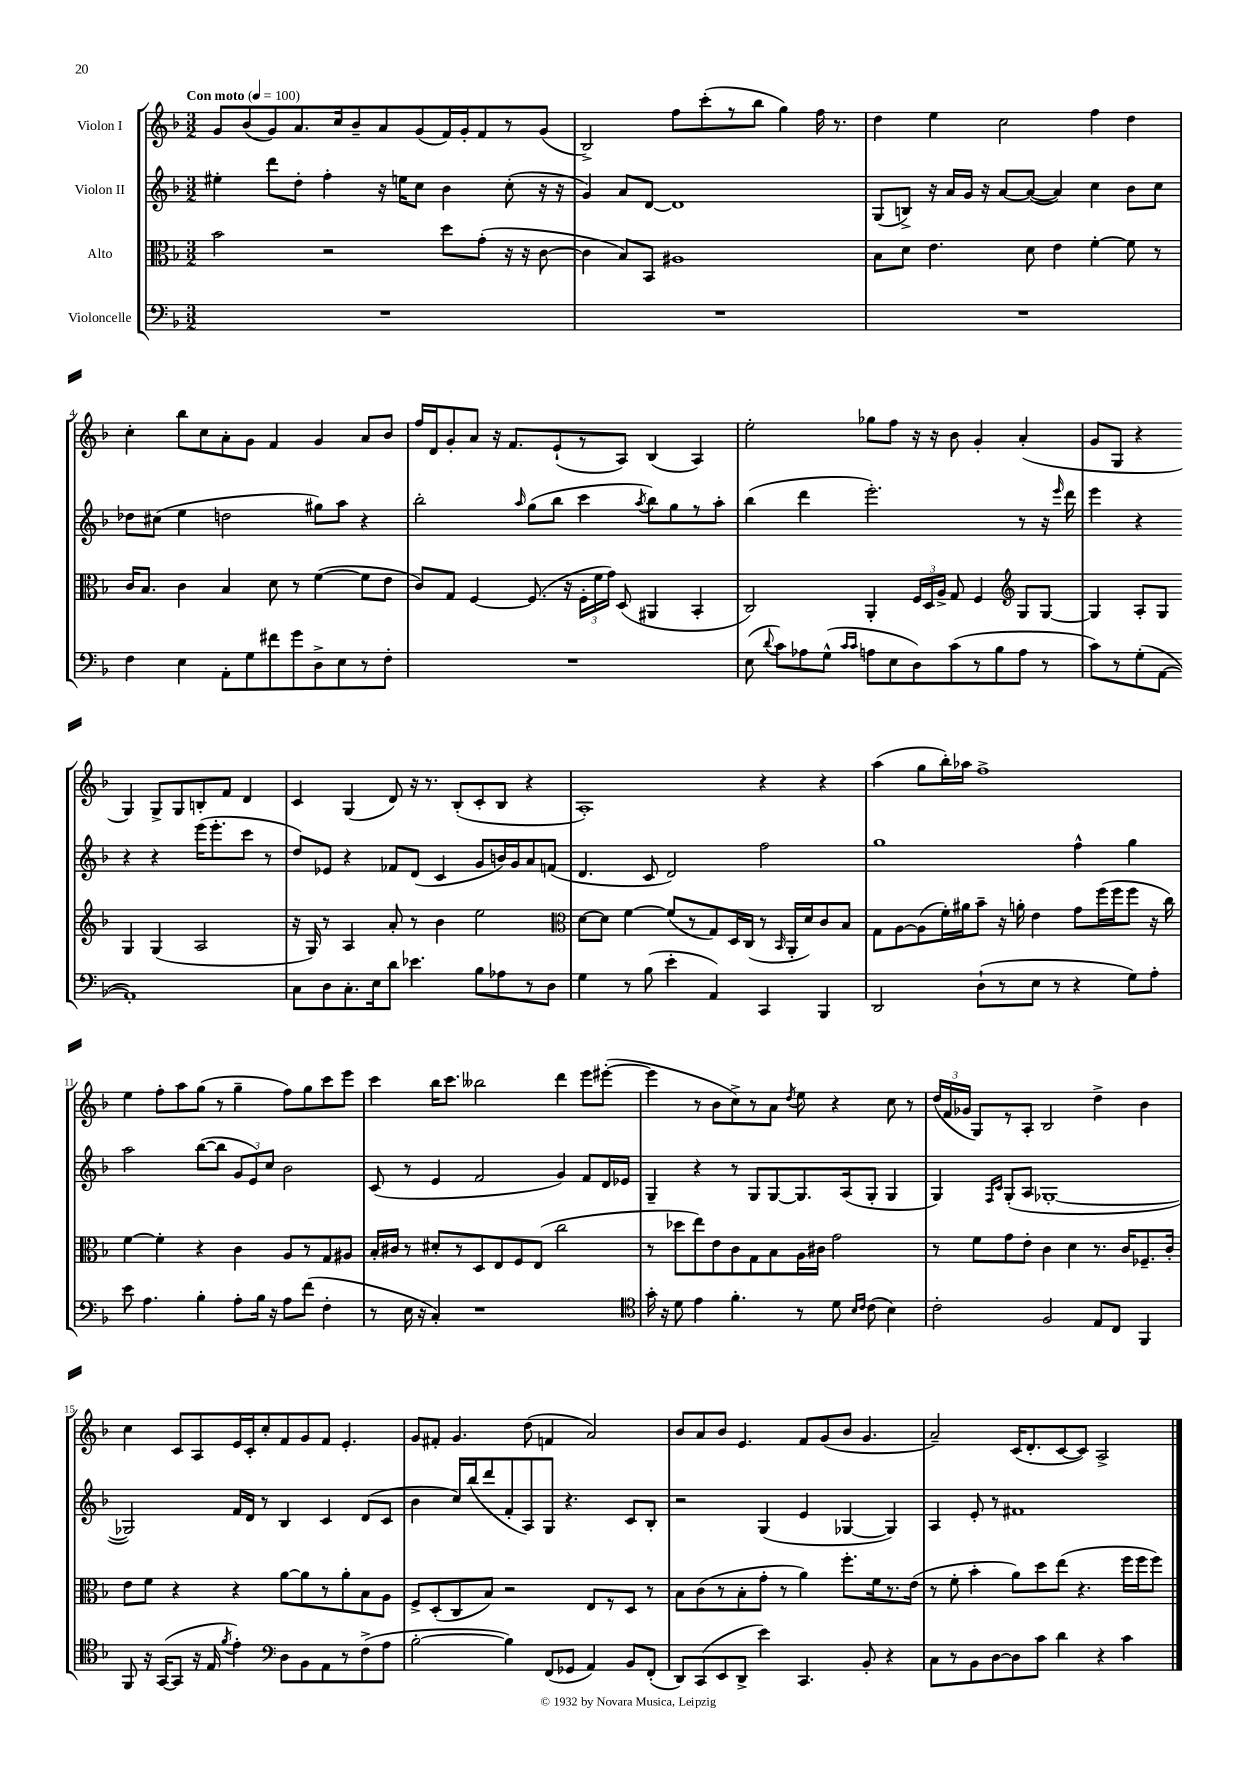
<<
\new StaffGroup <<
\new Staff = "s0" \with { instrumentName = "Violon I" } {
    \clef treble \key f \major \numericTimeSignature \time 3/2 \tempo "Con moto" 4 = 100
    \autoBeamOff g'8[ bes'8( g'8) a'8. c''16 bes'8-- a'8 g'8( f'16) g'16-. f'8 r8 g'8]( |
    bes2->) f''8[ c'''8-.( r8 bes''8] g''4) f''16 r8. |
    d''4 e''4 c''2 f''4 d''4 |
    c''4-. bes''8[ c''8 a'8-. g'8] f'4 g'4 a'8[ bes'8] |
    f''16[ d'16 g'8-. a'8] r16 f'8.[ e'8-!( r8 a8]) bes4( a4) |
    e''2-. ges''8[ f''8] r16 r16 bes'8 g'4-. a'4-.( |
    g'8[ g8] r4 g4) g8[-> g8 b8-. f'8] d'4 |
    c'4 g4( d'8) r16 r8. bes8[-.( c'8-. bes8] r4 |
    a1-.) r4 r4 |
    a''4( g''8[ bes''16-.) aes''16] f''1-> |
    e''4 f''8[-. a''8 g''8]( r8 g''4-- f''8[) g''8 c'''8 e'''8] |
    c'''4 bes''16[ c'''8.] beses''2 d'''4 e'''8[ eis'''8]~-.( |
    eis'''4 r8 bes'8[ c''8->) r8 a'8] \acciaccatura { d''8 } e''8 r4 c''8 r8 |
    \tuplet 3/2 { d''16[( f'16 ges'16] } g8[) r8 a8]-. bes2 d''4-> bes'4 |
    c''4 c'8[ a8 e'16 c'16-. c''8-. f'8 g'8 f'8] e'4.-. |
    g'8[ fis'8]-. g'4. d''8( f'4 a'2) |
    bes'8[ a'8 bes'8] e'4. f'8[ g'8( bes'8] g'4. |
    a'2--) c'16[( d'8.-. c'8~ c'8]) a2-> \bar "|." |
}
\new Staff = "s1" \with { instrumentName = "Violon II" } {
    \clef treble \key f \major \numericTimeSignature \time 3/2
    \autoBeamOff eis''4-. d'''8[ d''8]-. f''4-. r16 e''16[ c''8] bes'4 c''8-.( r16 r16 |
    g'4) a'8[ d'8]~ d'1 |
    g8[( b8]->) r16 a'16[ g'16] r16 a'8[~ a'8]~( a'4) c''4 bes'8[ c''8] |
    des''8[ cis''8]( e''4 d''2 gis''8[) a''8] r4 |
    bes''2-. \grace { a''16 } g''8[( bes''8] c'''4 \acciaccatura { a''8 } bes''8[) g''8 r8 a''8]-. |
    bes''4( d'''4 e'''2.-.) r8 r16 \grace { e'''16 } d'''16 |
    e'''4 r4 r4 r4 e'''16[( e'''8.-. c'''8] r8 |
    d''8[) ees'8] r4 fes'8[ d'8]( c'4 g'8[ b'16) g'16 a'8 f'8]( |
    d'4. c'8 d'2) f''2 |
    g''1 f''4-^ g''4 |
    a''2 bes''8[~( bes''8] \tuplet 3/2 { g'8[ e'8) c''8] } bes'2 |
    c'8( r8 e'4 f'2 g'4) f'8[ d'16 ees'16] |
    g4-- r4 r8 g8[ g8~ g8. a16( g8]-. g4 |
    g4) \grace { f16[ c'16] } g8[-.( a8] ges1~-. |
    ges2) f'16[ d'16] r8 bes4 c'4 d'8[( c'8] |
    bes'4 c''16[) bes''16( d'''8 f'8-. a8) g8] r4. c'8[ bes8]-. |
    r2 g4( e'4 ges4~ ges4) |
    a4 e'8-. r8 fis'1 \bar "|." |
}
\new Staff = "s2" \with { instrumentName = "Alto" } {
    \clef alto \key f \major \numericTimeSignature \time 3/2
    \autoBeamOff bes'2 r2 d''8[ g'8]-.( r16 r16 c'8~ |
    c'4 bes8[) bes,8] ais1 |
    bes8[ d'8] e'4. d'8 e'4 f'4~-. f'8 r8 |
    c'16[ bes8.] c'4 bes4 d'8 r8 f'4~( f'8[ e'8] |
    c'8[) g8] f4~ f8.( r16 \tuplet 3/2 { f16[-. f'16 g'16]) } d8( ais,4 bes,4-. |
    c2) a,4-. \tuplet 3/2 { f16[ d16 a16]-> } g8 f4 \clef treble g8[ g8]~ |
    g4 a8[-. g8] g4 g4( a2 |
    r16 g16) r8 a4 a'8-. r8 bes'4 e''2 |
    \clef alto d'8[~ d'8] f'4~ f'8[( r8 g8) d16 c16]( r8 \grace { bes,16 } a,16[-. d'16) c'8 bes8] |
    g8[ a8~ a8( f'16-.) ais'16 bes'8]-- r16 a'16-. e'4 g'8[ f''16( f''16 f''8] r16 c''16) |
    f'4~ f'4-. r4 c'4 a8[ r8 g8 ais8] |
    bes16[-. cis'16] r8 dis'8[-. r8 d8 e8 f8 e8]( c''2 |
    r8 des''8[ e''8) e'8 c'8 g8 bes8 a16 cis'16] g'2 |
    r8 f'8[ g'8 e'8]-. c'4 d'4 r8. c'16[ fes8.-- c'16]-. |
    e'8[ f'8] r4 r4 a'8[~ a'8 r8 a'8-. bes8 a8] |
    f8[-> d8-.( c8 bes8]) r2 e8[ r8 d8] r8 |
    bes8[ c'8( r8 bes8-. g'8]-. r8 a'4) f''8.[-. f'16 r8. e'16]( |
    r8 f'8-. bes'4-. a'8[) d''8 e''8]( r4. f''16[ f''16 f''8]) \bar "|." |
}
\new Staff = "s3" \with { instrumentName = "Violoncelle" } {
    \clef bass \key f \major \numericTimeSignature \time 3/2
    \autoBeamOff R1. |
    R1. |
    R1. |
    f4 e4 a,8[-. g8 fis'8 g'8 d8-> e8 r8 f8]-. |
    R1. |
    e8( \appoggiatura { d'8 } c'8[) aes8 g8]-^( \grace { c'16[ c'16] } a8[ e8 d8) c'8( r8 bes8 a8] r8 |
    c'8[) r8 g8-.( a,8]~ a,1-.) |
    c8[ d8 c8.-. e16 d'8] ees'4. bes8[ aes8 r8 d8] |
    g4 r8 bes8( e'4-. a,4) c,4 bes,,4 |
    d,2 d8[-!( r8 e8] r8 r4 g8[) a8]-. |
    e'8 a4. bes4-. a8[-. bes16] r16 a8[ f'8]( f4-. |
    r8 e16 r16 c4-.) r1 |
    \clef tenor g'16-. r16 d'8 e'4 f'4.-. r8 d'8 \grace { bes16[ c'16] } c'8( bes4) |
    c'2-. f2 e8[ c8] f,4 |
    f,8 r16 g,16[~( g,8] r16 e16 \acciaccatura { f'8 } e'4-.) \clef bass d8[ bes,8 a,8 r8 f8->( a8] |
    bes2~-. bes4) f,8[( ges,8] a,4) bes,8[ f,8]-.( |
    d,8[) c,8( e,8 d,8]-> e'4) c,4. bes,8-. r4 |
    c8[ r8 bes,8 d8~ d8 c'8] d'4 r4 c'4 \bar "|." |
}
>>
>>
